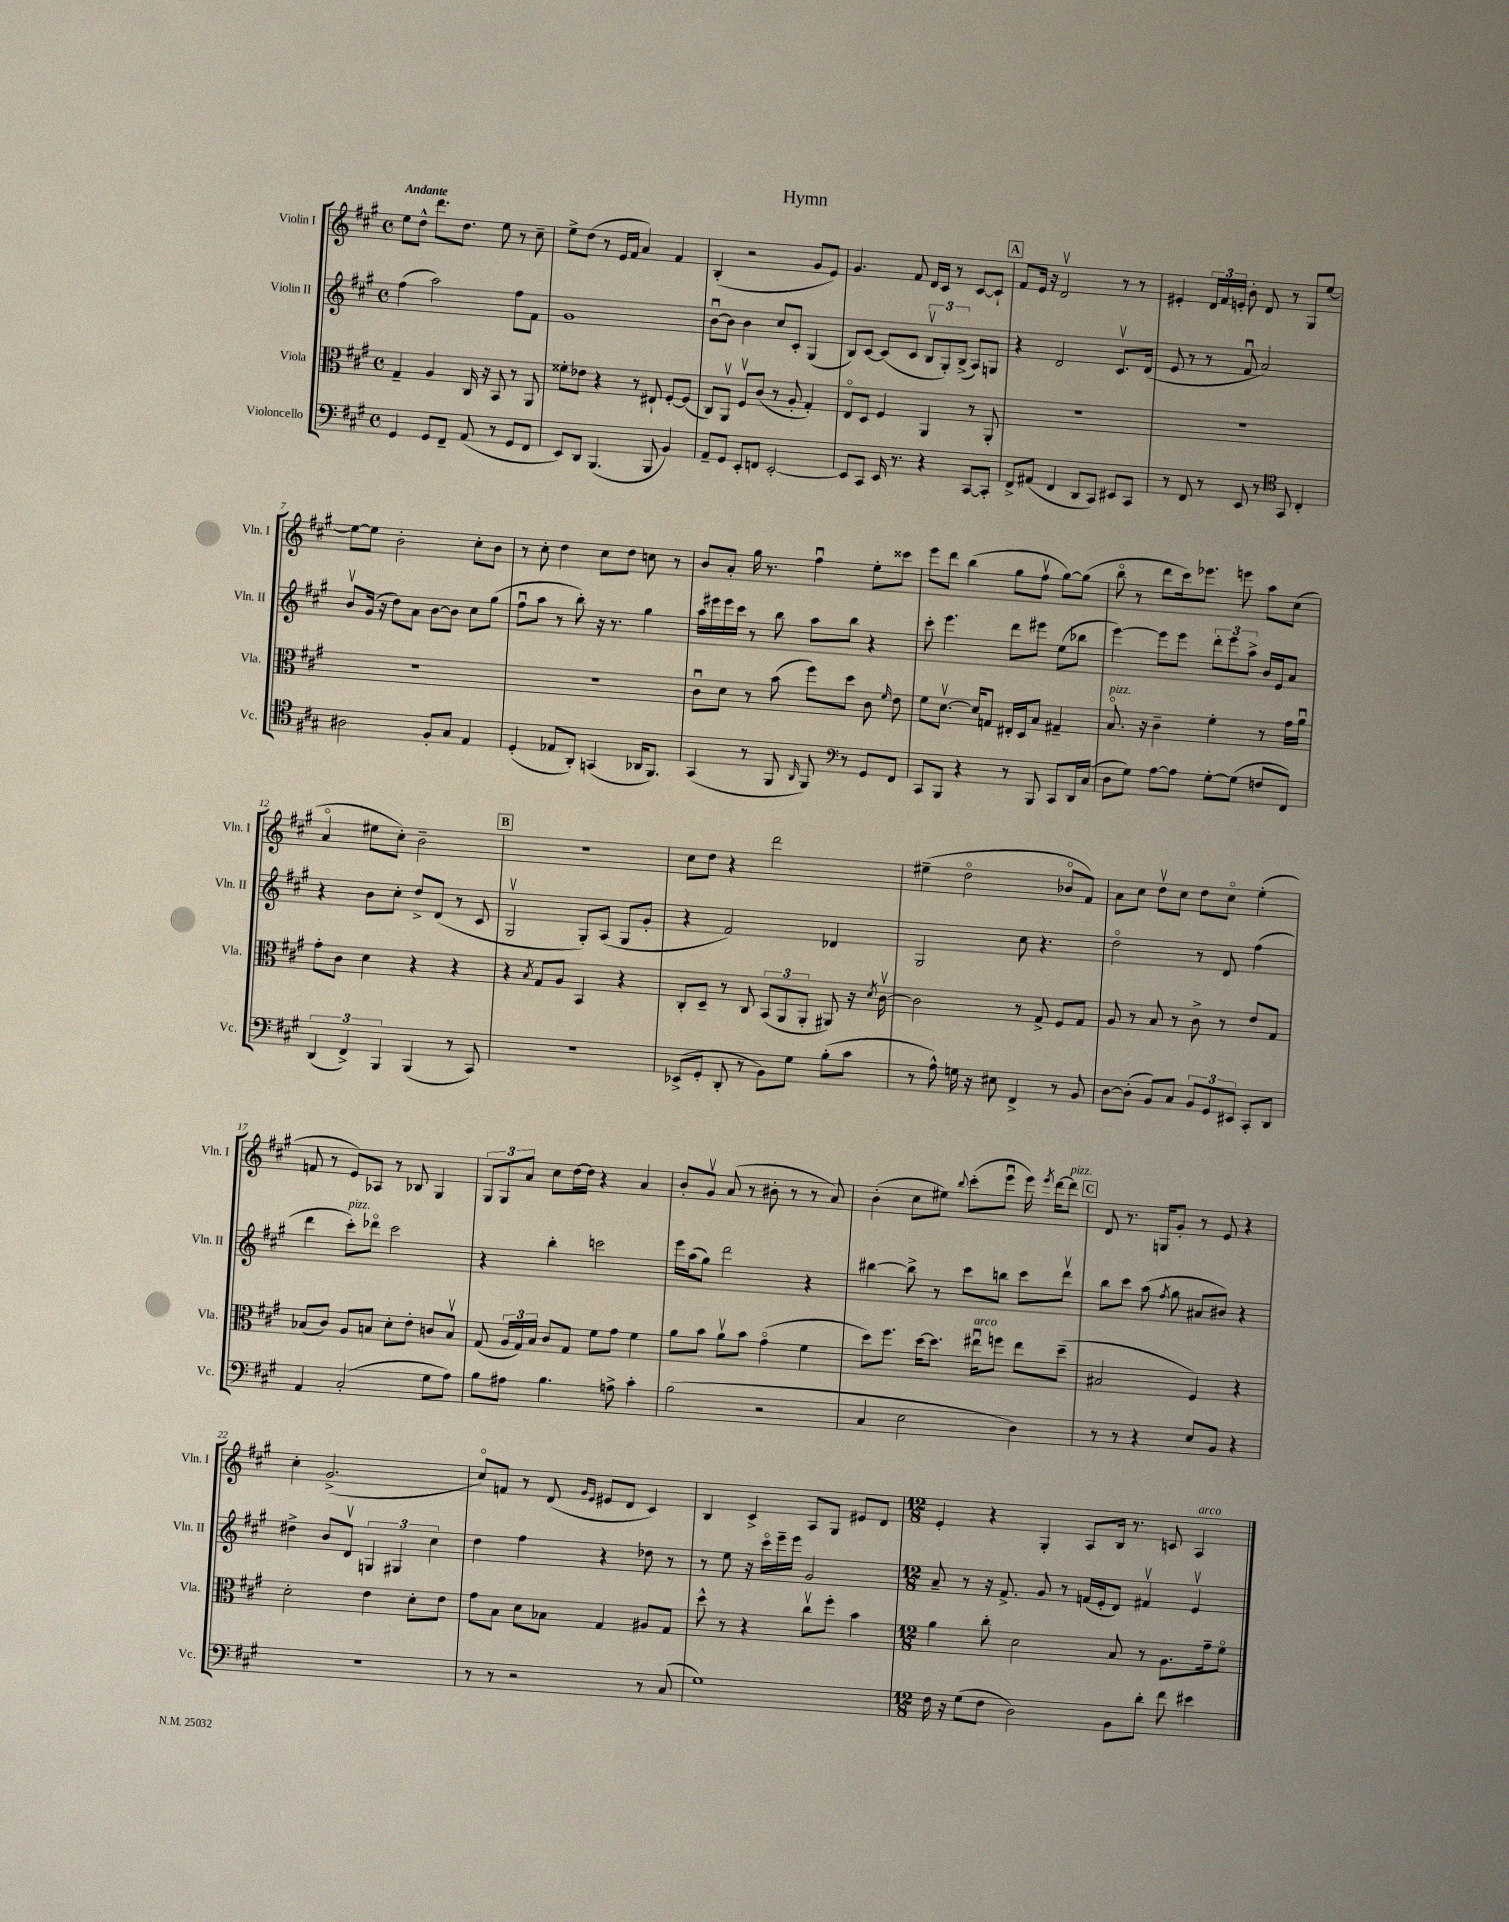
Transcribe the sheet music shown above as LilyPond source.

\header { title = "Hymn" }
<<
\new StaffGroup <<
\new Staff = "s0" \with { instrumentName = "Violin I" shortInstrumentName = "Vln. I" } {
    \clef treble \key a \major \defaultTimeSignature \time 4/4 \tempo "Andante"
    \autoBeamOff e''8[ d''8]-^ d'''8.[ d''8.] e''8 r8 cis''8-- |
    e''8[-> d''8]( r8 e'16[ fis'16] a'4) fis'4 |
    b4-.( r2 gis'8[ e'8]) |
    gis'4. fis'8 d'16[ cis'16] r8 cis'8[~ cis'8]-! |
    \mark \markup { \box "A" } fis'8[ e'16] r16 d'2\upbow r8 r8 |
    eis'4-. \tuplet 3/2 { d'16[ fis'16 e'16]-. } b'8-. d'8 r8 gis8[ e''8]~ |
    e''8[~ e''8] b'2-. cis''8[-. b'8] |
    r8 cis''8-. d''4 cis''8[ d''8] c''8 r8 |
    b'8[ a'8]-. gis''16 r8. fis''4\downbow e''8[-. cisis'''8] |
    e'''8[ d'''8] b''4( gis''8[ fis''8]\upbow gis''8[~) gis''8]( |
    b''8\flageolet r8 d'''8[ cis'''16) ees'''8.] e'''8 a''8[ cis''8]( |
    a'4\flageolet eis''8[ cis''8]-.) b'2-- |
    \mark \markup { \box "B" } r1 |
    cis''8[ d''8] r4 d'''2 |
    eis''4--( d''2\flageolet bes'8[\flageolet fis'8]) |
    a'8[ cis''8] d''8[\upbow cis''8] d''8[ cis''8]\flageolet e''4-.( |
    f'8 r8 e'8[) aes8] r8 bes8 gis4 |
    \tuplet 3/2 { gis8[ gis8 a'8] } cis''8[ d''16~ d''16] r4 a'4 |
    b'8[-. gis'8]\upbow a'8( r8 bis'8-. r8 r8 a'8) |
    b'4-.( cis''8[ eis''8]) \appoggiatura { b''8 } cis'''8[-.( e'''8]\downbow e'''16) \acciaccatura { e'''8 } d'''16[~ d'''8]^\markup { \italic "pizz." } |
    \mark \markup { \box "C" } d'8 r8. g16[ gis'8]-. r8 e'8 r4 |
    cis''4-. gis'2.->( |
    cis''8[\flageolet) f'8] r8 d'8( \grace { gis'16[ e'16] } eis'8[ d'8] cis'4) |
    b4 cis'4-> a8[ gis8] eis'8[ d'8] |
    \numericTimeSignature \time 12/8 e'4-. r4 gis4-. a8[ b16] r8. c'8 a4^\markup { \italic "arco" } \bar "|." |
}
\new Staff = "s1" \with { instrumentName = "Violin II" shortInstrumentName = "Vln. II" } {
    \clef treble \key a \major \defaultTimeSignature \time 4/4
    \autoBeamOff fis''4( a''2) fis''8[ fis'8] |
    gis'1 |
    b'8[~\downbow b'8] b'4 cis''8[ cis'8]-. gis4( |
    b8[) cis'8]~ cis'8[( cis'8] \tuplet 3/2 { b8[\upbow gis8-.) b8]->( } a8[) g8] |
    \mark \markup { \box "A" } r4 d'2 cis'8.[\upbow d'16]( |
    e'8 r8 r8 fis'8\downbow a'2) |
    b'8[\upbow gis'16]( r16 d''8[) a'8] b'8[~ b'8] cis''8[ gis''8]( |
    fis''8[\downbow a''8] r8 b''8-.) r16 r8. gis''4 |
    a''16[ eis'''16 eis'''16 cis'''16] r8 b''8 a''8[ b''8] r4 |
    cis'''8-. e'''4. d'''8[ eis'''8] e''8[( bes''8] |
    e'''4~) e'''8[ e'''8] \tuplet 3/2 { d'''8[-. e'''8 a''8]-> } b'16[ e'16 a'8] |
    r4 b'8[ cis''8]-. d''8[-> d'8]( r8 cis'8 |
    \mark \markup { \box "B" } gis2\upbow gis8[-.) a8]( gis8[ gis'8]-. |
    r4 fis'2) des'4 |
    gis2 cis''8 r4. |
    d''2\flageolet r8 d'8 fis''4( |
    d'''4 cis'''8[-.^\markup { \italic "pizz." }) des'''8]\flageolet cis'''2 |
    r4 b''4-. c'''2 |
    e'''16[ a''16( gis''8]) d'''2 r4 |
    bis''4~ bis''8-> r8 cis'''8[ b''8] cis'''8[ d'''8]\upbow |
    \mark \markup { \box "C" } b''8[ cis'''8] a''8( \acciaccatura { fis''8 } gis''8 ais'8[ bis'8]) r4 |
    dis''4-> b'8[ d'8]\upbow \tuplet 3/2 { g4 gis4 cis''4 } |
    d''4 fis''4 r4 des''8 r8 |
    r8 e''8 r16 cis'''16[\flageolet e'''16-- e'''16] gis'2 |
    \numericTimeSignature \time 12/8 a'8-- r8 r16 fis'8.-> gis'8 r8 f'16[( e'16-. d'8]) fis'4\upbow e'4\upbow \bar "|." |
}
\new Staff = "s2" \with { instrumentName = "Viola" shortInstrumentName = "Vla." } {
    \clef alto \key a \major \defaultTimeSignature \time 4/4
    \autoBeamOff gis4-- a4 cis16 r16 b,8 r8 a,8 |
    fisis'8[-. ees'8] r4 r8 eis8-! fis8[~-. fis8]( |
    cis8[) a,8]\upbow fis8[\upbow cis'8]( r8 a8-. gis4-.) |
    e8[\flageolet d8] fis4 a,4 r8 a,8-. |
    \mark \markup { \box "A" } R1 |
    R1 |
    R1 |
    R1 |
    cis'8[\downbow d'8] r8 b'8( fis''8[) d''8] cis'8 \grace { fis'16 } e'8 |
    fis'8[ d'8.]~\upbow d'16[ g8] eis16[-. d16 b8] gis4-- |
    b8.\flageolet^\markup { \italic "pizz." } r16 cis'4-- fis'4-. r8 gis'16[ a'16]\downbow |
    gis'8[-. cis'8] d'4 r4 r4 |
    \mark \markup { \box "B" } r4 \acciaccatura { b8 } gis8[ a8] b,4 r4 |
    cis8[-. d8]-- r8 cis8 \tuplet 3/2 { b,8[( a,8 a,8]-. } ais,8) r16 \acciaccatura { d'8 } cis'16~\upbow |
    cis'2 r8 gis8-> fis8[ gis8] |
    a8 r8 b8 r8 cis'8-> r8 e'8[ gis8] |
    bes8[( cis'8]) a8[ b8] d'8[-. e'8]-. c'8[ b8]\upbow |
    gis8( \tuplet 3/2 { a16[ gis16) b16] } cis'8[ gis8] fis'8[ gis'8] fis'4 |
    a'8[ b'8] a'8[\upbow b'8] gis'4\flageolet( fis'4 |
    d''8[) fis''8.] d''16[~ d''8.] eis''16[\downbow^\markup { \italic "arco" } f''8] eis''8[ d''8]--( |
    \mark \markup { \box "C" } bis2 fis4) r4 |
    d'2-. e'4 d'8[-. e'8] |
    gis'8[ b8] d'8[ bes8] gis4 ais8[ gis8] |
    d''8-^ r8 r4 cis''8[\upbow fis''8]-. b'4 |
    \numericTimeSignature \time 12/8 a'4 cis''8-. d'2 b8 r8 a8.[ gis'16-- fis'8]\flageolet \bar "|." |
}
\new Staff = "s3" \with { instrumentName = "Violoncello" shortInstrumentName = "Vc." } {
    \clef bass \key a \major \defaultTimeSignature \time 4/4
    \autoBeamOff gis,4 gis,8[ fis,8]-- a,8( r8 gis,8[ fis,8] |
    e,8[) d,8] b,,4.( b,,8 b,4) |
    a,8[-- gis,8] e,8[-. f,8] e,2~-. |
    e,8[ cis,8] e,16 r8. r4 cis,8[~ cis,8]-. |
    \mark \markup { \box "A" } fis,8[-> ais,8]( fis,4 d,8[ cis,8]) eis,8[ cis,8] |
    r8 fis,8 r8 e,8 r8 gis,8 cis4-. |
    \clef tenor ais2 fis8[-. gis8] e4 |
    d4-.( ees8[ a,8]-.) g,4( aes,16[ fis,8.]) |
    gis,4( r8 fis,8 \grace { a,16 } fis,8) r8 gis,8[ fis,8] |
    \clef bass cis,8[ b,,8] r4 r8 b,,8 cis,8[ d,16 cis16]( |
    d8[ gis8]) a8[~ a8] gis8[~-. gis8]( f8[ fis,8]) |
    \tuplet 3/2 { d,4( fis,4->) b,,4 } b,,4( r8 cis,8) |
    \mark \markup { \box "B" } R1 |
    ees,8[->( gis,8]-. d,8-. r8 b,8[) gis8] b8[-.( cis'8] |
    r8 a8-^) g16 r16 eis8 fis,4-> r8 b,8 |
    d8[~ d8]-.( b,8[) cis8] \tuplet 3/2 { b,8[ gis,8 eis,8] } cis,8[-. d,8] |
    a,4 cis2-.( gis8[ a8]) |
    b8[ ais8] b4. a8-> cis'4-. |
    b2( r2 |
    cis4 e2 d4) |
    \mark \markup { \box "C" } r8 r8 r4 e8[ b,8] r4 |
    R1 |
    r8 r8 r2 r8 cis8( |
    gis1) |
    \numericTimeSignature \time 12/8 fis16 r16 gis8[( fis8] d2) b,8[ d'8]-. fis'8 eis'4 \bar "|." |
}
>>
>>
